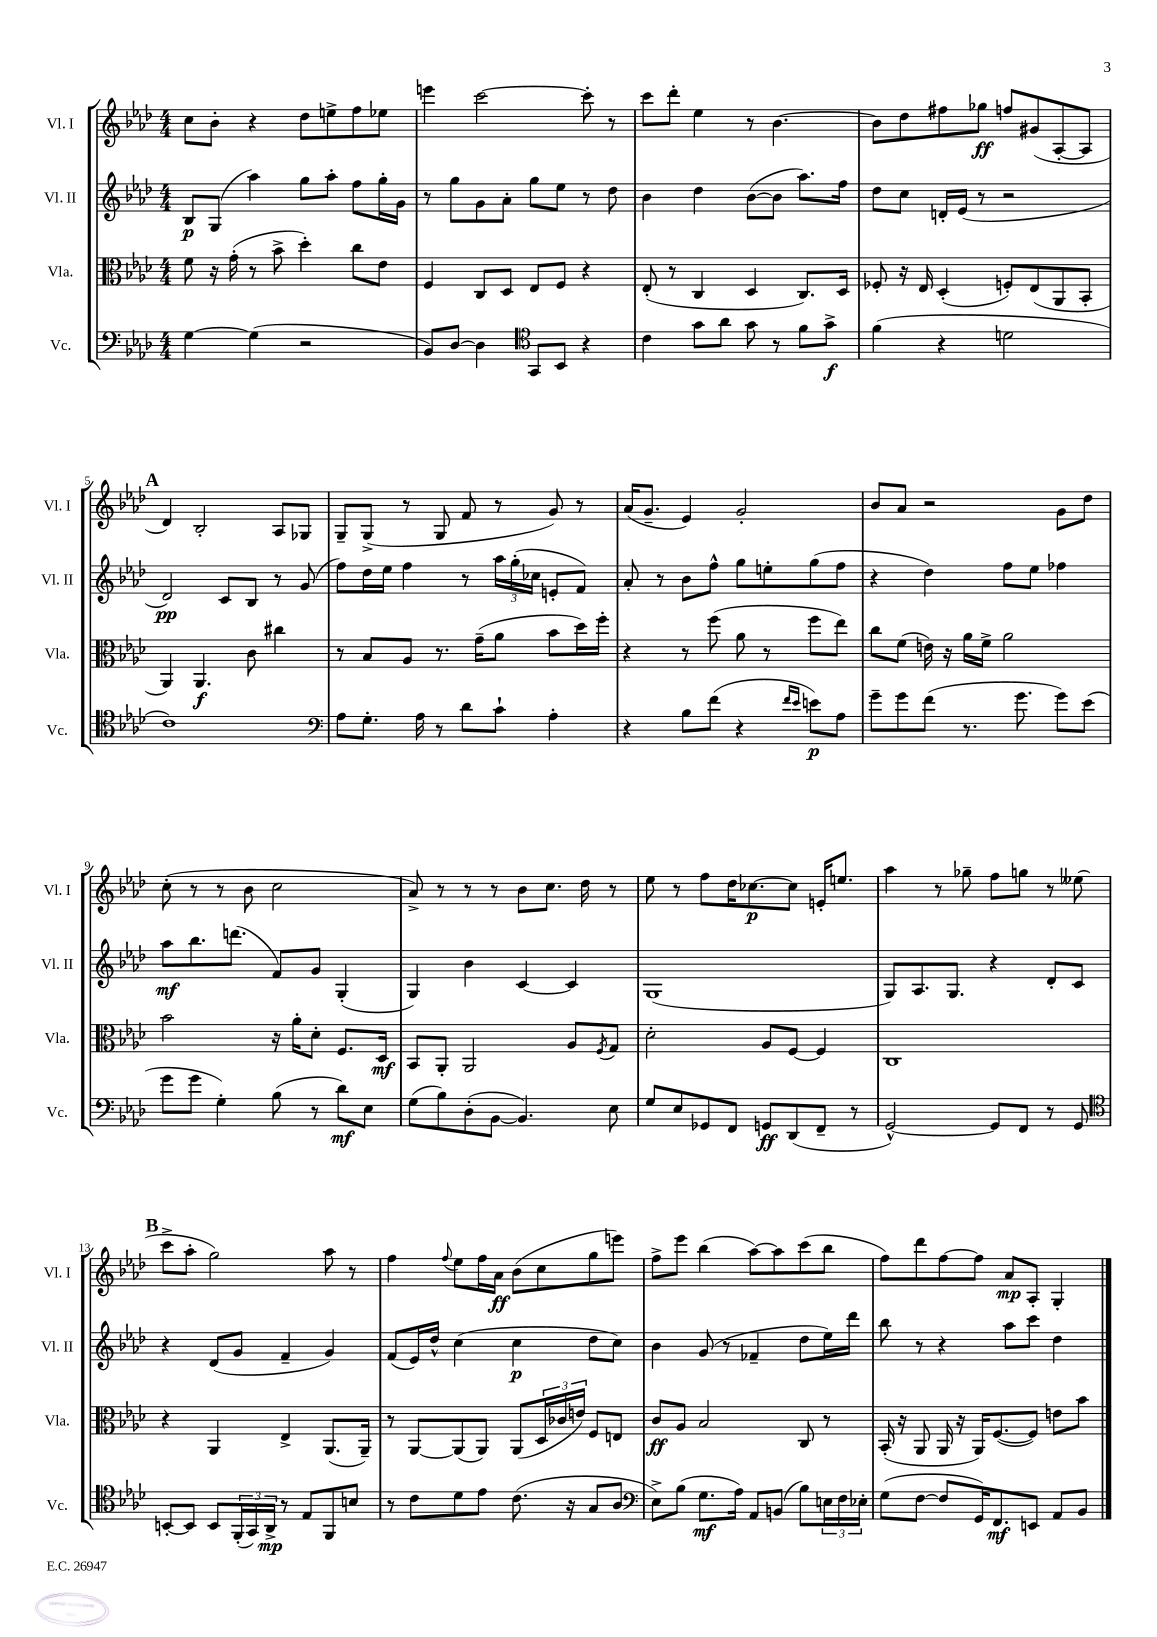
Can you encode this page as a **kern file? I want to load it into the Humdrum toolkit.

**kern	**kern	**kern	**kern
*staff4	*staff3	*staff2	*staff1
*clefF4	*clefC3	*clefG2	*clefG2
*k[b-e-a-d-]	*k[b-e-a-d-]	*k[b-e-a-d-]	*k[b-e-a-d-]
*M4/4	*M4/4	*M4/4	*M4/4
[4G	8f	8B-	8cc
.	16r	(8G	8b-'
.	(16g'	.	.
(4G]	8r	4aa-)	4r
.	8b-^	.	.
2r	4dd-')	8gg	8dd-
.	.	8aa-'	8ee^
.	8cc	8ff	8ff
.	8e-	16gg'	8ee-
.	.	16g	.
=	=	=	=
8BB-)	4F	8r	4eee
[8D-	.	8gg	.
4D-]	8C	8g	[2ccc
.	8D-	8a-'	.
*clefC4	*	*	*
8GG	8E-	8gg	.
8BB-	8F	8ee-	.
4r	4r	8r	8ccc']
.	.	8dd-	8r
=	=	=	=
4c	(8E-'	4b-	8ccc
.	8r	.	8ddd-'
8g	4C	4dd-	4ee-
8a-	.	.	.
8g	4D-	([8b-	8r
8r	.	8b-]	[4.b-
8f	8.C)	8.aa-)	.
8g^	.	.	.
.	16D-	16ff	.
=	=	=	=
(4f	8F-'	8dd-	8b-]
.	16r	8cc	8dd-
.	16E-	.	.
4r	(4D-'	16d'	8ff#
.	.	(16e-	.
.	.	8r	8gg-
2d	8F')	2r	8ff
.	(8E-	.	(8g#
.	8AA-	.	[8A-'
.	8BB-'	.	8A-]
=	=	=	=
1c)	4AA-)	2d-)	4d-)
.	4.AA-	.	2B-'
.	.	8c	.
.	8c	8B-	.
.	4cc#	8r	8A-
.	.	(8g	8G-
=	=	=	=
*clefF4	*	*	*
8A-	8r	8ff)	8G~
8.G'	8B-	16dd-	(8G^
.	.	16ee-	.
.	8A-	4ff	8r
16A-	.	.	.
8r	8.r	.	8G
8d-	.	8r	8f
.	(16g~	.	.
8c`	8a-	24aa-	8r
.	.	(24gg'	.
.	.	24cc-	.
4A-'	8b-	8e'	8g)
.	16dd-)	8f)	8r
.	16ff'	.	.
=	=	=	=
4r	4r	8a-'	(16a-
.	.	.	8.g~
.	.	8r	.
8B-	8r	8b-	4e-)
(8f	(8ff	8ff^^	.
4r	8a-	8gg	2g'
.	8r	8ee'	.
16qqf	.	.	.
16qqe-	.	.	.
8e)	8ff	(8gg	.
8A-	8ee-)	8ff	.
=	=	=	=
8g~	8cc	4r	8b-
8g	(8f	.	8a-
(8f	16e)	4dd-)	2r
.	16r	.	.
8.r	16a-	.	.
.	16f^	.	.
.	2a-	8ff	.
8.g	.	.	.
.	.	8ee-	.
8g)	.	4ff-	8g
(8e-	.	.	8dd-
=	=	=	=
8g	2b-	8aa-	(8cc'
8g	.	8.bb-	8r
4G')	.	.	8r
.	.	(8.ddd	.
.	.	.	8b-
(8B-	16r	8f)	2cc
.	16a-'	.	.
8r	8d-'	8g	.
8d-)	8.F	(4G'	.
8E-	.	.	.
.	16D-	.	.
=	=	=	=
(8G	8BB-	4G)	8a-^)
8B-)	8AA-'	.	8r
(8D-'	2AA-	4b-	8r
[8BB-	.	.	8r
4.BB-])	.	[4c	8b-
.	.	.	8.cc
.	8A-	4c]	.
.	.	.	16dd-
.	8qF	.	.
8E-	8G	.	8r
=	=	=	=
8G	2d-'	(1G	8ee-
8E-	.	.	8r
8GG-	.	.	8ff
8FF	.	.	16dd-
.	.	.	[8.cc-
8GG	8A-	.	.
(8DD-	[8F	.	8cc-]
8FF~	4F]	.	16e'
.	.	.	8.ee
8r	.	.	.
=	=	=	=
[2GG^^)	1C	8G)	4aa-
.	.	8.A-	.
.	.	.	8r
.	.	8.G	.
.	.	.	8gg-~
8GG]	.	4r	8ff
8FF	.	.	8gg
8r	.	8d-'	8r
8GG	.	8c	(8ee--
=	=	=	=
*clefC4	*	*	*
[8BB'	4r	4r	8ccc^
8BB]	.	.	8aa-'
8BB	4AA-	(8d-	2gg)
(24FF'	.	8g	.
24GG)	.	.	.
24AA-^	.	.	.
8r	4E-^	4f~	.
8E-	.	.	.
8FF	(8.AA-	4g)	8aa-
8B	.	.	8r
.	16AA-~)	.	.
=	=	=	=
8r	8r	(8f	4ff
8c	[8AA-	16e-)	.
.	.	16dd-^^	.
.	.	.	8qqff
8d-	(8AA-]	(4cc	8ee-
8e-	8AA-)	.	16ff
.	.	.	16a-
(8.c	(8AA-	4cc	(8b-
.	24D-	.	8cc
.	24c-	.	.
16r	.	.	.
.	24e)	.	.
8G	8F	8dd-	8gg
8A-	8E	8cc)	8eee)
=	=	=	=
*clefF4	*	*	*
8E-^)	8c	4b-	8ff^
(8B-	8A-	.	8eee-
8.G	2B-	(8g	(4bb-
.	.	8r	.
16A-)	.	.	.
8AA-	.	4f-~	[8aa-)
(8BB	.	.	8aa-]
8B-)	8C	8dd-	(8ccc
24E	8r	16ee-)	8bb-
24F	.	.	.
.	.	16ddd-	.
24E-'	.	.	.
=	=	=	=
(8G	(16BB-'	8bb-	8ff)
.	16r	.	.
[8F	8AA-	8r	8ddd-
8F]	16AA-	4r	[8ff
.	16r	.	.
16GG)	16AA-)	.	8ff]
8.FF	([8.F	.	.
.	.	8aa-	8a-
8EE	8F])	8ccc	8A-'
8AA-	8e	4dd-	4G'
8BB-	8b-	.	.
==	==	==	==
*-	*-	*-	*-
